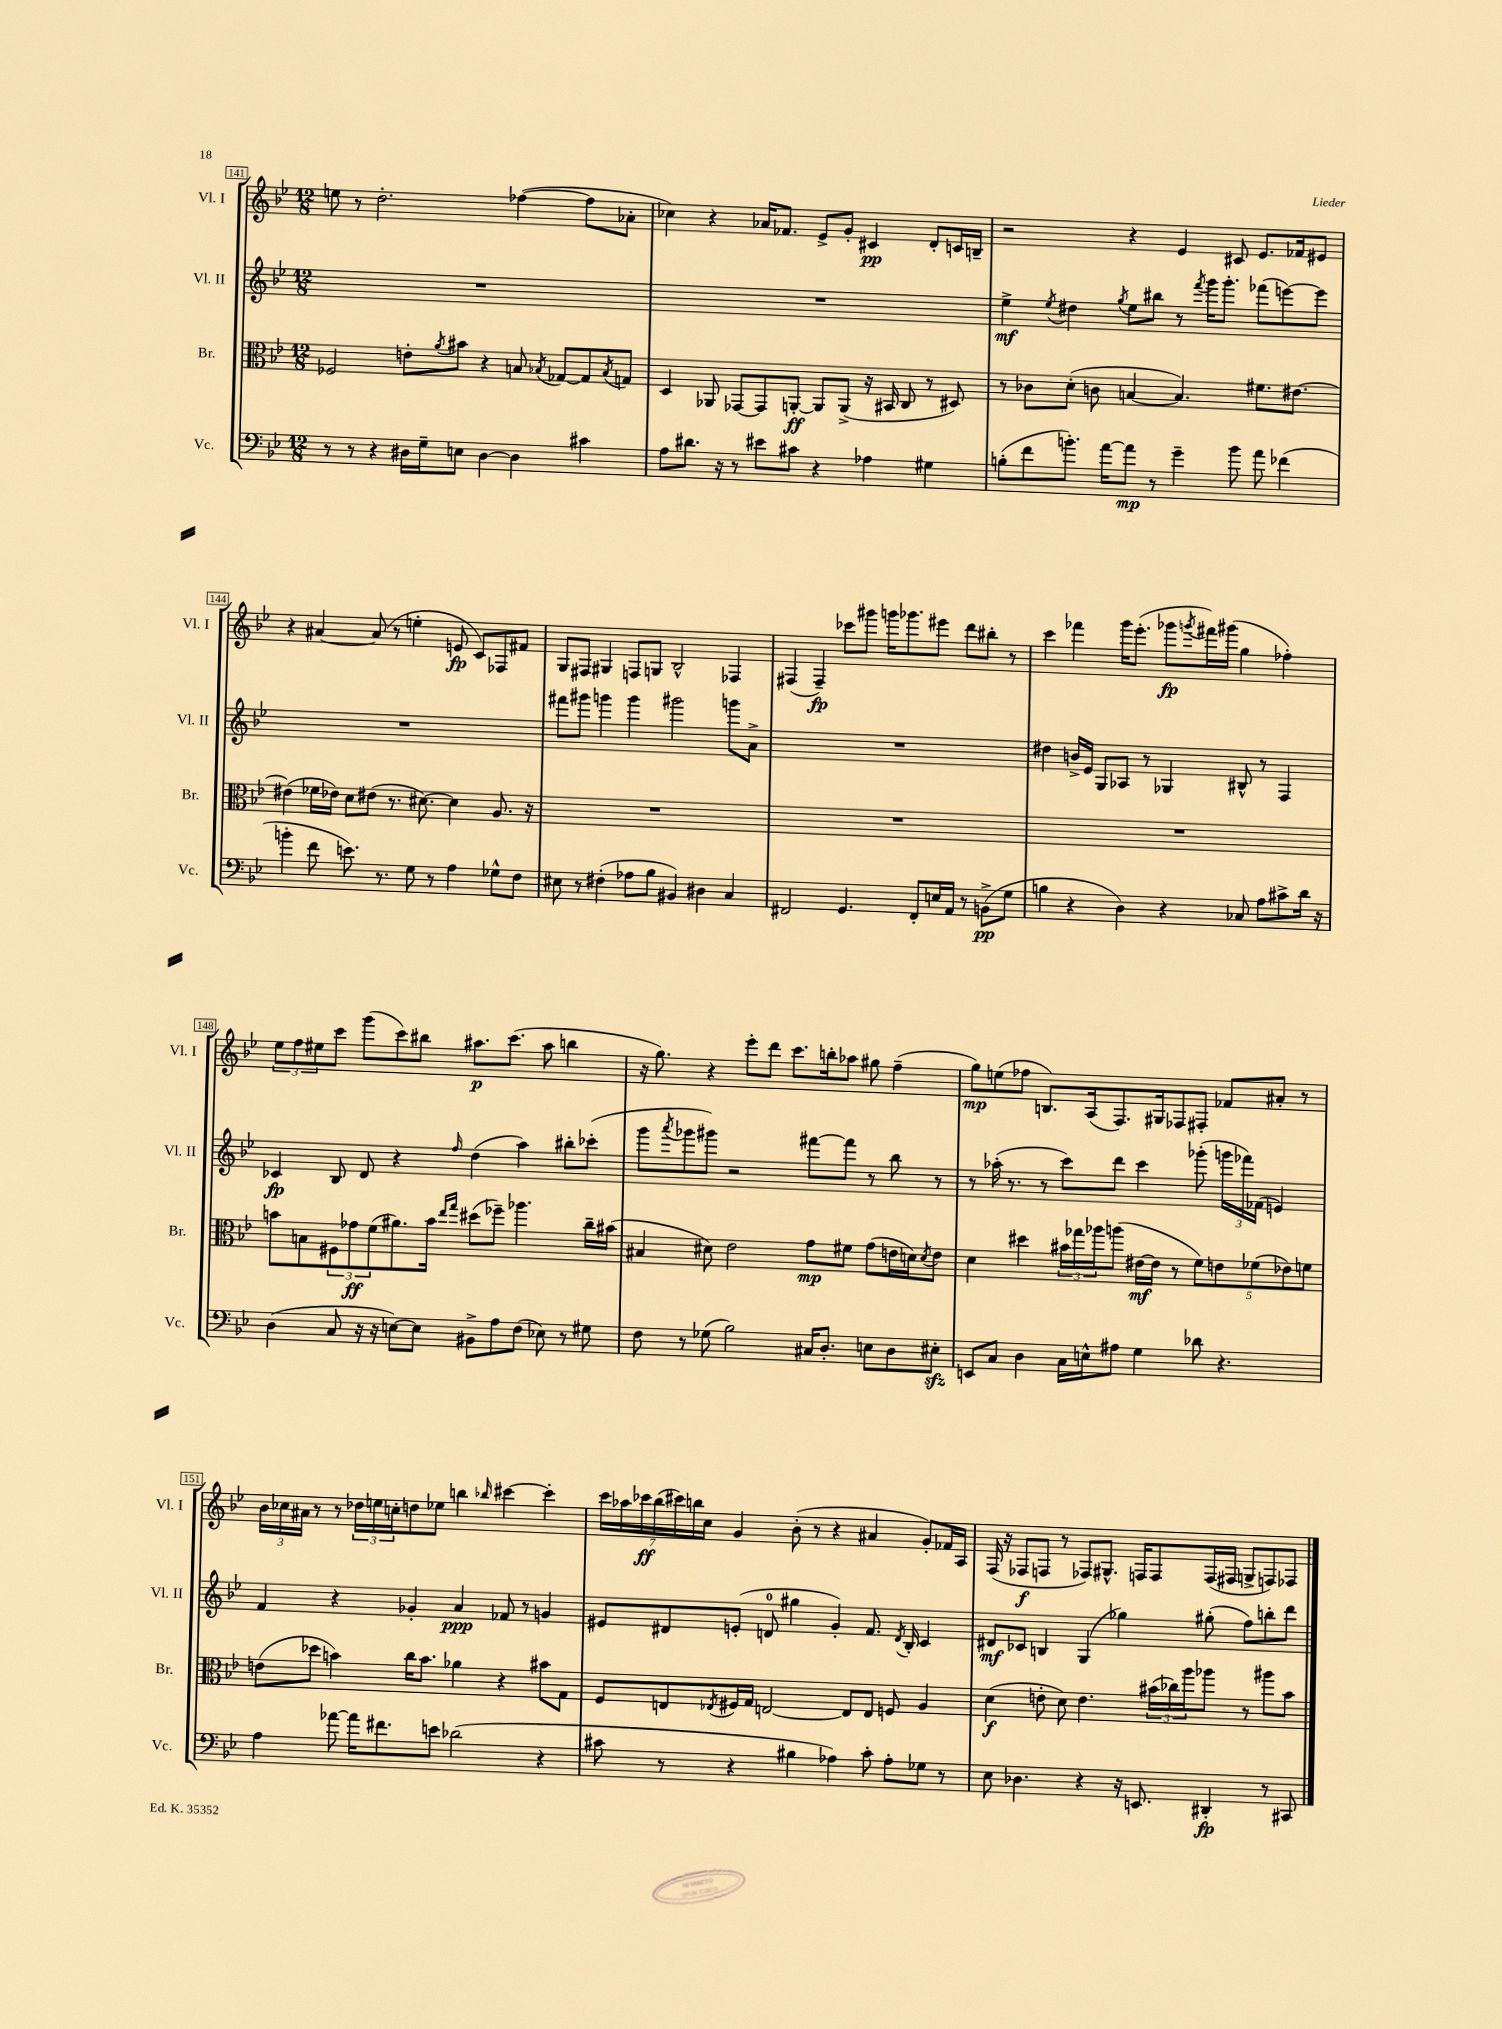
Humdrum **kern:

**kern	**kern	**kern	**kern
*staff4	*staff3	*staff2	*staff1
*clefF4	*clefC3	*clefG2	*clefG2
*k[b-e-]	*k[b-e-]	*k[b-e-]	*k[b-e-]
*M12/8	*M12/8	*M12/8	*M12/8
8r	2F-/	1.r	8ee\
8r	.	.	8r
4r	.	.	2.dd'\
16D#\LL	8e'\L	.	.
16G~\J	.	.	.
.	8qa/	.	.
8E\J	8b#\J	.	.
[4D#\	4r	.	.
4D#\]	8B/	.	([4ff-\
.	8qB-/	.	.
.	[8G-/L	.	.
4c#\	8G-/]	.	8ff-\]L
.	8qB-/	.	.
.	8G/J	.	8a-'\J
=	=	=	=
8A\L	4D/	1.r	4cc-\)
8.d#\J	.	.	.
.	8AA-/	.	4r
16r	.	.	.
8r	[8GG-/L	.	.
8e#\L	8GG-/]	.	16a-/LK
.	.	.	8.f-/J
8c#\J	[8AA'/J	.	.
4r	8AA/]L	.	8e-^/L
.	(8AA^/J	.	8g'/J
4A-\	16r	.	4c#/
.	16BB#/	.	.
.	8C/	.	.
4G#\	8r	.	8d'/L
.	8D#/)	.	16c/L
.	.	.	16B~/JJ
=	=	=	=
(8B'\L	8r	4ee-^\	2r
8f\	8c-\L	.	.
.	.	8qee-/	.
8.b'\J)	(8d'\J	4dd#\	.
.	8c\	.	.
[16a\LK	.	.	.
.	.	8qgg/	.
8a\]J	[4B/	8ee-\L	4r
8r	.	8bb#\J	.
4g~\	4.B/])	8r	4e-/
.	.	8qfff/	.
.	.	16ggg\LK	.
.	.	8.ggg'\J	.
8b\	.	.	8c#/
8a\	8.f#\L	(8fff-\L	8.e-/L
(4f-\	.	[8eee\)	.
.	[8.e#\J	.	16f-/k
.	.	8eee\]J	8e#/J
=	=	=	=
4b'\	(4e#\]	1.r	4r
8f\	16f-\LL	.	[4a#/
.	16e-\JJ)	.	.
8.e\)	8d\L	.	.
.	(8e#\J	.	(8a#/]
8.r	.	.	.
.	8.r	.	8r
8G\	.	.	4ee'\
.	[8.d#\)	.	.
8r	.	.	.
4A\	4d#\]	.	8e/
.	.	.	8c/L)
8G-^^\L	8.A/	.	8F-/
8F\J	.	.	8f#/J
.	16r	.	.
=	=	=	=
8E#\	1.r	8fff#\L	8G/L
8r	.	8ggg#\J	8F#/J
(4F#'\	.	4ggg\	4G#/
8A-\L	.	4ggg\	8F/L
8B-\J	.	.	8G/J
4BB#/)	.	2ggg#\	2B-^^/
4D#\	.	.	.
4C/	.	8ggg\L	4F-/
.	.	8a^\J	.
=	=	=	=
2FF#/	1.r	1.r	(4F#/
.	.	.	4F#~/)
4.GG/	.	.	8ccc-\L
.	.	.	8ggg#\J
.	.	.	16ggg\LK
.	.	.	8.ggg-\
8FF#'/L	.	.	.
16E/L	.	.	8eee#\J
16AA/JJ	.	.	.
8r	.	.	8ddd\L
(8BB^\L	.	.	8bb#'\J
8G\J	.	.	8r
=	=	=	=
4B\	1.r	4dd#\	4ccc\
4r	.	16b^/LL	4fff-\
.	.	16e-/JJ	.
.	.	8G/L	.
4D\)	.	8A-/J	16ggg\LK
.	.	.	(8.eee-'\J
.	.	8r	.
4r	.	4G-/	8ggg-\L
.	.	.	8qggg/
.	.	.	16fff#\L)
.	.	.	(16ggg#\JJ
8C-/	.	8B#^^/	4gg\
8A\L	.	8r	.
8c#^\	.	4F/	4ff-'\)
16d\Jk	.	.	.
16r	.	.	.
=	=	=	=
(4D\	8b\L	4c-/	12ee-\L
.	.	.	12ff\
.	8B\	.	.
.	.	.	12ee#\
8C/	12F#\	8B-/	8ccc\J
.	12g-\	.	.
16r	.	8d/	(8ggg\L
.	(12f\	.	.
16r	.	.	.
[8E\L)	8.a#\)	4r	8ccc\)
8E\]J	.	.	8bb#\J
.	16b\Jk	.	.
.	16qqee-/LL	.	.
.	16qqgg/JJ	16qqff/	.
8BB#^\L	(8dd#\L	(4dd\	8.aa#\L
8A\	8ff-~\J)	.	.
.	.	.	(8.ccc\J
(8F\J	4.aa-\	4aa\)	.
8E-\)	.	.	8aa#\
8r	.	8bb#'\L	4bb\
8G#\	16cc~\LL	(8ccc-'\J	.
.	(16b#\JJ	.	.
=	=	=	=
8F\	4B#/	8ggg\L	16r
.	.	.	8.gg\)
.	.	8qaaa/	.
8r	.	8ggg-\	.
(8G-\	8d#\)	8ggg#\J)	4r
2B-\)	2e-\	2r	.
.	.	.	8eee-'\L
.	.	.	8ddd\J
.	.	.	8.ccc\L
16C#/LK	8g\L	[8fff#\L	.
8.D'/J	.	.	16bb'\k
.	8f#\J	8fff#\]J	8aa-\J
8E\L	(8g\L	8r	8gg#\
8D\	16e\L	8bb-\	(4ff~\
.	16d\J)	.	.
.	8qd/	.	.
8E#'\J	8e\J	8r	.
=	=	=	=
8EE/L	4d\	8r	8gg\L)
8C/J	.	(16aa-'\	(8ee\
.	.	8.r	.
4D\	4dd#\	.	8ff-\J
.	.	8r	8.B/L)
16C\LL	24b#\LL	8ccc\L)	.
.	24gg-\	.	.
16E^^\J	.	.	(16A/k
.	24aa-\J	.	.
8A#\J	(8aa\J	8ddd\J	8.F/)
4G\	[16e#\LL	4ccc\	.
.	16e#\]JJ	.	16G#/k
.	8r	.	8F-/
8d-\	10f\L)	(8ggg-'\	8F#'/J
.	10e\	.	.
4.r	.	24ggg\LL	8f-/L
.	.	24fff-\)	.
.	(10f-\	.	.
.	.	(24f-\JJ	.
.	.	4e/)	8a#'/J
.	10e-\)	.	.
.	.	.	8r
.	10f\J	.	.
=	=	=	=
4A\	(8e\L	4f/	24b-\LL
.	.	.	24cc-\
.	.	.	24a#\JJ
.	8dd-\J	.	8r
[8a-\	4b\)	4r	8r
16a-\]LK	.	.	24dd-\LL
.	.	.	24ee\
8.f#\	.	.	.
.	.	.	24cc'\J
.	16cc\LK	4g-'/	8dd\
.	8.b\J	.	.
8e\J	.	.	8ee-\J
(2d-\	4a-\	4a/	4bb\
.	.	.	16qqbb-/
.	4r	8f-/	[4ccc#\
.	.	8r	.
4r	8b#\L	4g/	4ccc#'\]
.	8G\J	.	.
=	=	=	=
8c#\	8F/L	8e#/L	28ccc\LL
.	.	.	28aa-\
.	.	.	28ccc-\
.	.	.	(28bb-\
8r	8E/	8d#/	.
.	.	.	28ccc#\)
.	.	.	28bb\
.	.	.	28cc\JJ
.	8qE-/	.	.
4r	16F#/L	(8e'/J	4g/
.	16G/JJ	.	.
.	[2E/	8d/	.
4B#\	.	4gg#\	(8b-'\
.	.	.	8r
4A-\)	.	4g'/)	4r
.	8E/]L	.	.
8c#'\	8E/J	8.f/	4a#/
8A-'\L	8F/	.	.
.	.	8qd/	.
.	.	16B-'/	.
8G-\J	4A/	4c/	8g'/L)
8r	.	.	16f-/L
.	.	.	16A/JJ
=	=	=	=
8E-\	(4d\	8d#/L	(16F/
.	.	.	16r
4.D-\	.	8c-/J	8F-/L
.	8e'\	4B/	8F/J
.	8d\)	.	8r
4r	4.e\	(4G/	8F-/L)
.	.	.	8.G#^^/J
16r	.	4gg-\)	.
8.EE/	.	.	16F/LK
.	(24b#\LL	.	8F/
.	24cc-\)	.	.
.	24aa\J	.	.
4DD#'/	8aa-\J	(8gg#'\	(16F/L
.	.	.	16F#/JJ
.	8r	8ff\L)	8G^/L
8r	8aa#\L	8bb'\	8F/)
8CC#/	8b#\J	8ddd\J	8F-/J
==	==	==	==
*-	*-	*-	*-
